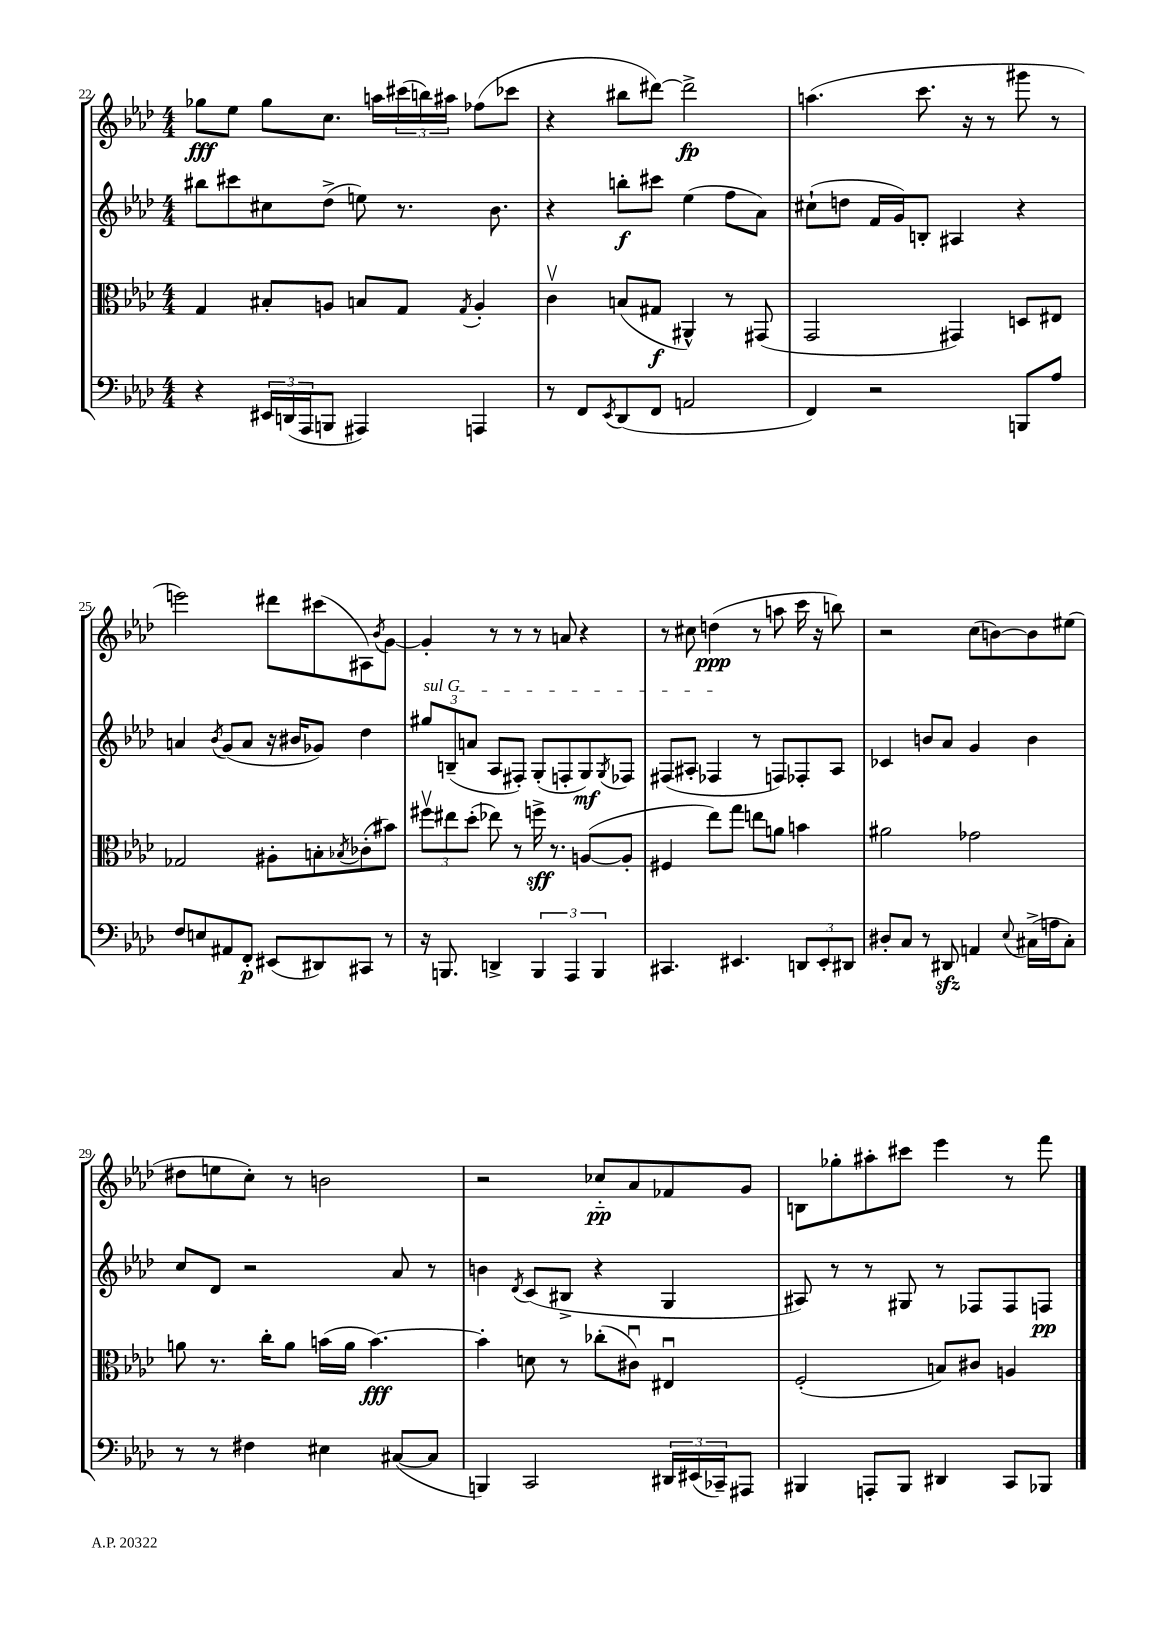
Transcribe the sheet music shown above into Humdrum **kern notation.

**kern	**kern	**kern	**kern
*staff4	*staff3	*staff2	*staff1
*clefF4	*clefC3	*clefG2	*clefG2
*k[b-e-a-d-]	*k[b-e-a-d-]	*k[b-e-a-d-]	*k[b-e-a-d-]
*M4/4	*M4/4	*M4/4	*M4/4
4r	4G/	8bb#\L	8gg-\L
.	.	8ccc#\	8ee-\J
24EE#/LL	8B#'/L	8cc#\	8gg-\L
(24DD/	.	.	.
24AAA-/J	.	.	.
8BBB/J	8A/J	(8dd-^\J	8.cc\J
4AAA#/)	8B/L	8ee\)	.
.	.	.	16aa\LL
.	8G/J	8.r	(24ccc#\
.	.	.	24bb\)
.	.	.	24aa#\JJ
.	8qG/	.	.
4AAA/	4A'/	.	(8ff-\L
.	.	8.b-\	.
.	.	.	8ccc-\J
=	=	=	=
8r	4cv\	4r	4r
8FF/L	.	.	.
8qEE-/	.	.	.
(8DD-/	(8B/L	8bb'\L	8bb#\L
8FF/J	8G#/J	8ccc#\J	[8ddd#\J)
2AA/	4AA#^^/)	(4ee-\	2ddd#^\]
.	8r	8ff\L	.
.	(8GG#/	8a-\J)	.
=	=	=	=
4FF/)	2GG/	(8cc#`\L	(4.aa\
.	.	8dd\J	.
2r	.	16f/LL	.
.	.	16g/J)	.
.	.	8B'/J	8.ccc\
.	4GG#/)	4A#/	.
.	.	.	16r
.	.	.	8r
8BBB/L	8D/L	4r	8ggg#\
8A-/J	8E#/J	.	8r
=	=	=	=
8F/L	2G-/	4a/	2eee\)
8E/	.	.	.
.	.	8qb-/	.
8AA#/	.	(8g/L	.
8FF'/J	.	8a/J	.
(8EE#/L	8A#'\L	16r	8ddd#\L
.	.	16b#/LK	.
8DD#/)	8B'\	8g-/J)	(8ccc#\
.	8qB-/	.	.
8CC#/J	(8c-'\	4dd-\	8A#\)
.	.	.	8qb-/
8r	8b#\J)	.	[8g\J
=	=	=	=
16r	12ff#v\L	12gg#/L	4g'/]
8.BBB/	.	.	.
.	12ee#\	(12B~/	.
.	(12dd-'\J	12a/J	.
4DD^/	8ee-\)	8A-/L	8r
.	8r	8F#'/J)	8r
6BBB/	16ff^\	(8G'/L	8r
.	8.r	.	.
.	.	8F'/	8a/
6AAA-/	.	.	.
.	([8A/L	8G/)	4r
6BBB/	.	.	.
.	.	8qG/	.
.	8A'/]J	8F-/J	.
=	=	=	=
4.CC#/	4F#/	(8F#/L	8r
.	.	8A#'/J	8cc#\
.	8ee-\L)	4F-/	(4dd\
4.EE#/	8gg\J	.	.
.	8ee\L	8r	8r
.	8a\J	8F/L)	8aa\
12DD/L	4b\	8F-'/	16ccc\
.	.	.	16r
12EE#'/	.	.	.
.	.	8A#/J	8bb\)
12DD#/J	.	.	.
=	=	=	=
8D#'/L	2a#\	4c-/	2r
8C/J	.	.	.
8r	.	8b/L	.
8DD#/	.	8a-/J	.
4AA/	2g-\	4g/	(8cc\L
.	.	.	[8b\)
8qqE-/	.	.	.
(16C#^\LL	.	4b\	8b\]
16A\J	.	.	.
8C#'\J)	.	.	(8ee#\J
=	=	=	=
8r	8a\	8cc/L	8dd#\L
8r	8.r	8d-/J	8ee\
4F#\	.	2r	8cc'\J)
.	16cc'\LK	.	.
.	8a\J	.	8r
4E#\	(16b\LL	.	2b\
.	16a\JJ	.	.
.	[4.b\)	.	.
([8C#/L	.	8a-/	.
8C#/]J	.	8r	.
=	=	=	=
4BBB/)	4b'\]	4b\	2r
.	.	8qd-/	.
2CC/	8d\	(8c/L	.
.	8r	8B#^/J	.
.	(8cc-'\L	4r	8cc-'~/L
.	8c#u\J)	.	8a-/
24DD#/LL	4E#u/	4G/	8f-/
(24EE#/	.	.	.
24CC-~/J)	.	.	.
8AAA#/J	.	.	8g/J
=	=	=	=
4BBB#/	(2F'/	8A#/)	8B\L
.	.	8r	8gg-'\
8AAA'/L	.	8r	8aa#'\
8BBB#/J	.	8G#/	8ccc#\J
4DD#/	8B/L)	8r	4eee-\
.	8c#/J	8F-/L	.
8CC/L	4A/	8F-/	8r
8BBB-/J	.	8F/J	8fff\
==	==	==	==
*-	*-	*-	*-
